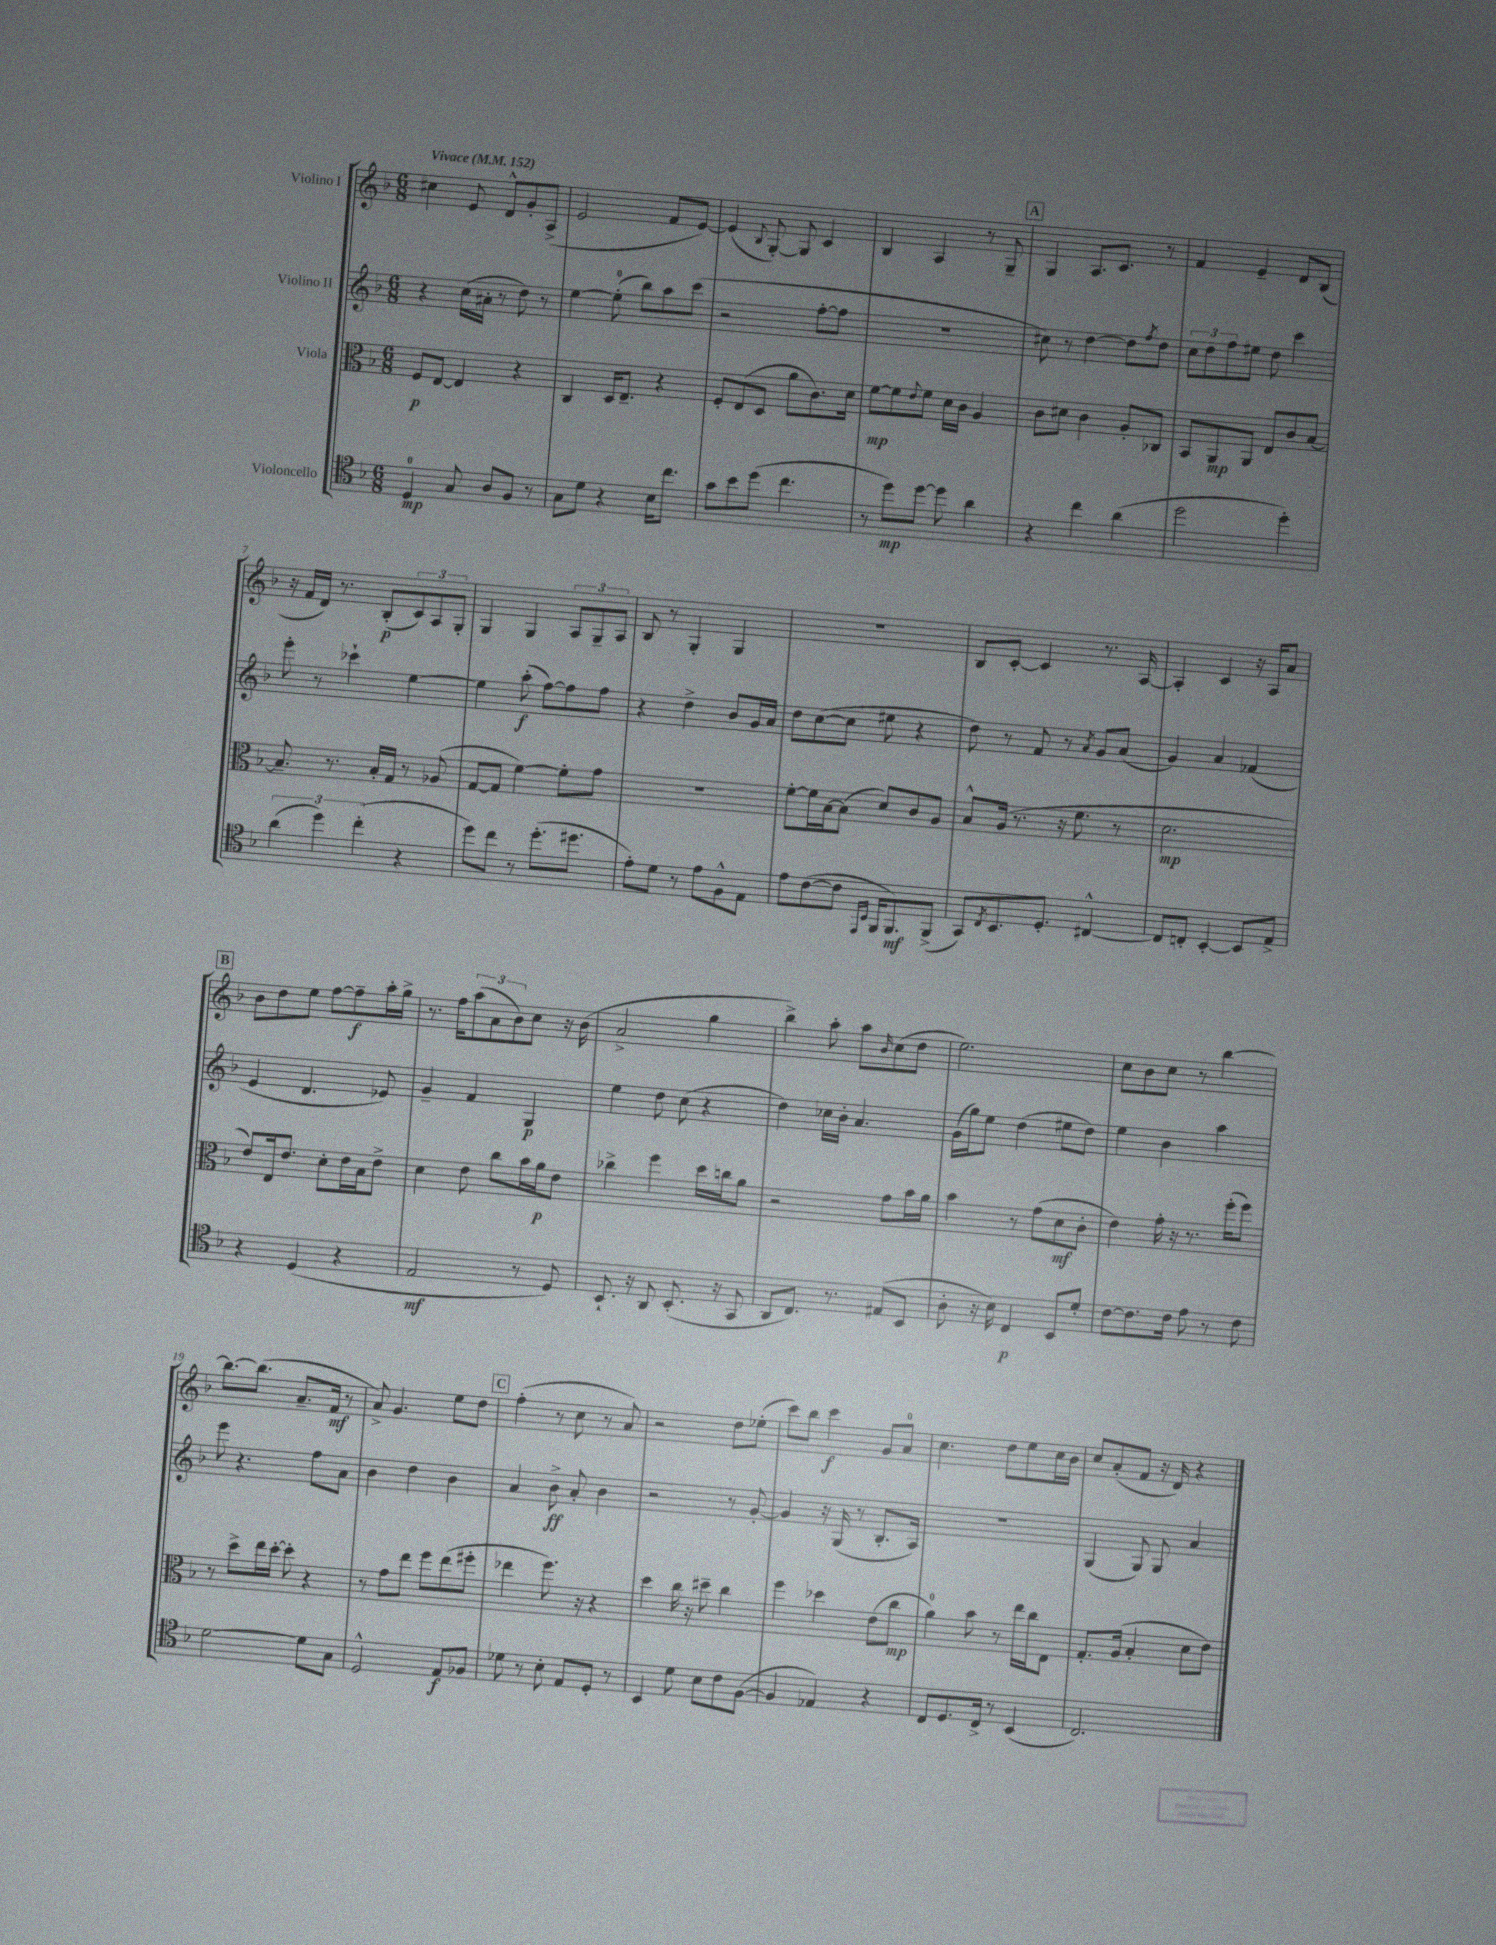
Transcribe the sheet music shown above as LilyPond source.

<<
\new StaffGroup <<
\new Staff = "s0" \with { instrumentName = "Violino I" } {
    \clef treble \key f \major \numericTimeSignature \time 6/8 \tempo "Vivace" 4 = 152
    cis''4 e'8 d'8-^ g'8-. a8->( |
    e'2 f'8 e'8~) |
    e'4( \appoggiatura { bes8 } g8~-.) g8 c'4 |
    bes4 a4 r8 g8-- |
    \mark \markup { \box "A" } g4 a8. c'8. r8 |
    f'4 e'4-- d'8 bes8( |
    r16 f'16 d'16) r8. bes8-.\p( \tuplet 3/2 { c'8) a8 g8-. } |
    g4 g4 \tuplet 3/2 { a8 g8-- a8 } |
    bes8 r8 g4-. g4 |
    R2. |
    bes8 c'8~-. c'4 r8. a16~ |
    a4-. c'4 r16 a16 a'8 |
    \mark \markup { \box "B" } bes'8 d''8 e''8 f''8~ f''8--\f a''16-. g''16-> |
    r8. f''16 \tuplet 3/2 { a''8( a'8 bes'8) } c''8 r16 bes'16( |
    a'2-> g''4 |
    bes''4->) a''8-. a''8 \grace { bes'16 } c''8( d''8 |
    e''2.) |
    c''8 bes'8 c''8 r8 bes''4~ |
    bes''8.~ bes''8.( a'8.-- f'16\mf r8 |
    a'8->) g'4. e''8 d''8 |
    \mark \markup { \box "C" } f''4-.( r8 c''8 r8 a'8) |
    r2 d''8 ees''8-.( |
    c'''8) bes''8 c'''4\f g'8 a'8-0 |
    c''4. d''8 e''8 c''16 bes'16 |
    c''8 a'8-.( f'8 r16 d'16) r4 \bar "|." |
}
\new Staff = "s1" \with { instrumentName = "Violino II" } {
    \clef treble \key f \major \numericTimeSignature \time 6/8
    r4 c''16( ais'16-. r8 d''8) r8 |
    e''4~ e''8-0-.( bes''8) a''8 c'''8( |
    r2 f''8~-. f''8 |
    R2. |
    \mark \markup { \box "A" } cis''8) r8 d''4~ d''8 \acciaccatura { f''8 } d''8 |
    \tuplet 3/2 { c''8 d''8 f''8 } eis''8 d''8 c'''4 |
    e'''8-. r8 ces'''4-! e''4~ |
    e''4 a''8-.\f( f''8~) f''8 f''8 |
    r4 d''4-> bes'8 g'16 a'16 |
    d''8 c''8~( c''8 eis''8 r4 |
    d''8) r8 f'8 r8 \acciaccatura { a'8 } g'8 a'8( |
    g'4) a'4 fes'4( |
    \mark \markup { \box "B" } e'4 d'4. ees'8) |
    g'4-- f'4 g4\p |
    e''4 d''8 c''8( r4 |
    d''4) ces''16 bes'16-. a'4. |
    g'16( g''16) e''8 d''4( eis''8 d''8) |
    e''4 bes'4 a''4 |
    e'''8 r4. f''8 a'8 |
    bes'4 d''4 bes'4 |
    \mark \markup { \box "C" } a'4 bes'8->\ff a'8-. bes'4 |
    r2 r8 g'8~-. |
    g'4 r16 g16( r8 bes8.-. a16) |
    R2. |
    g4( g8) g8 a'4 \bar "|." |
}
\new Staff = "s2" \with { instrumentName = "Viola" } {
    \clef alto \key f \major \numericTimeSignature \time 6/8
    f8\p e8~ e4 r4 |
    c4 d16 e8.-- r4 |
    f8-. e8( d8 a'8 c'8.) d'16 |
    f'8~\mp f'8 \appoggiatura { e'8 } f'8 d'16 c'16 a4 |
    \mark \markup { \box "A" } c'8 dis'8 c'4 a8-. ces8 |
    bes,8 a,8\mp a,8 e8 c'8 bes8~ |
    bes8.-- r8. bes16-. g16 r8 aes8( |
    g8~ g8 f'4~) f'8-. g'8 |
    R2. |
    f'8~-. f'16 bes16~ bes8( d'8) c'8 a8 |
    bes8-^ a16( r8. r16 f'8. r8 |
    d'2.\mp |
    \mark \markup { \box "B" } e'8) e16 e'8. d'8-. e'16 bes16 e'8-> |
    d'4 e'8 c''8 bes'16 a'16\p e'8 |
    ces''4-> f''4 d''16 c''16 a'8 |
    r2 g'8 bes'16 a'16 |
    bes'4 r8 g'8( d'8\mf c'8-. |
    e'4) g'16-. r16 r8. f''16-.( f''8) |
    r8 d''8-> e''16 d''16~-. d''8-. r4 |
    r8 g'8 e''8 f''8 e''8( fis''8-. |
    \mark \markup { \box "C" } ees''4 f''8.) r16 r4 |
    d''4 c''16 r16 dis''8-- c''4 |
    f''4 des''4 e'8( c''8\mp |
    a'4-0) bes'8 r8 e''16 c''16 e8 |
    g8.-. a16( bes4-. d'8 e'8) \bar "|." |
}
\new Staff = "s3" \with { instrumentName = "Violoncello" } {
    \clef tenor \key f \major \numericTimeSignature \time 6/8
    d4-0\mp g8 a8 f8 r8 |
    g8 d'8 r4 bes16 c''8. |
    g'8 bes'8 d''8( c''4. |
    r8 d''8\mp) d''8~ d''8 a'4 |
    \mark \markup { \box "A" } r4 c''4 a'4( |
    d''2 d''4-.) |
    \tuplet 3/2 { a'4( d''4) c''4-.( } r4 |
    d''8) c''8 r8 d''8.-.( dis''8. |
    e'8-.) d'8 r8 e'8 f8-^ e8 |
    e'8 c'8~( c'8 \grace { e,16 bes,16 } f,16 f,8.\mf) f,8->( |
    g,8) \acciaccatura { c8 } bes,8. d8.-. cis4~-^ |
    cis8 c8-. bes,4~-. bes,8 e8-> |
    \mark \markup { \box "B" } r4 d4( r4 |
    e2\mf r8 d8) |
    bes,8.-! r16 a,8 bes,8.-.( r16 g,8 |
    a,8 c8.) r8. eis8( bes,8 |
    a8-. r16 bes16) c4\p bes,8 d'8-. |
    c'8~ c'8. c'16 e'8 r8 c'8 |
    d'2~ d'8 g8 |
    d2-^ e8\f fes8 |
    \mark \markup { \box "C" } des'8 r8 bes8-. e8 d8-. r8 |
    bes,4 d'8 bes8 c'8 f8~( |
    f4 ees4) r4 |
    c8 d8. c16-> r8 bes,4( |
    c2.) \bar "|." |
}
>>
>>
